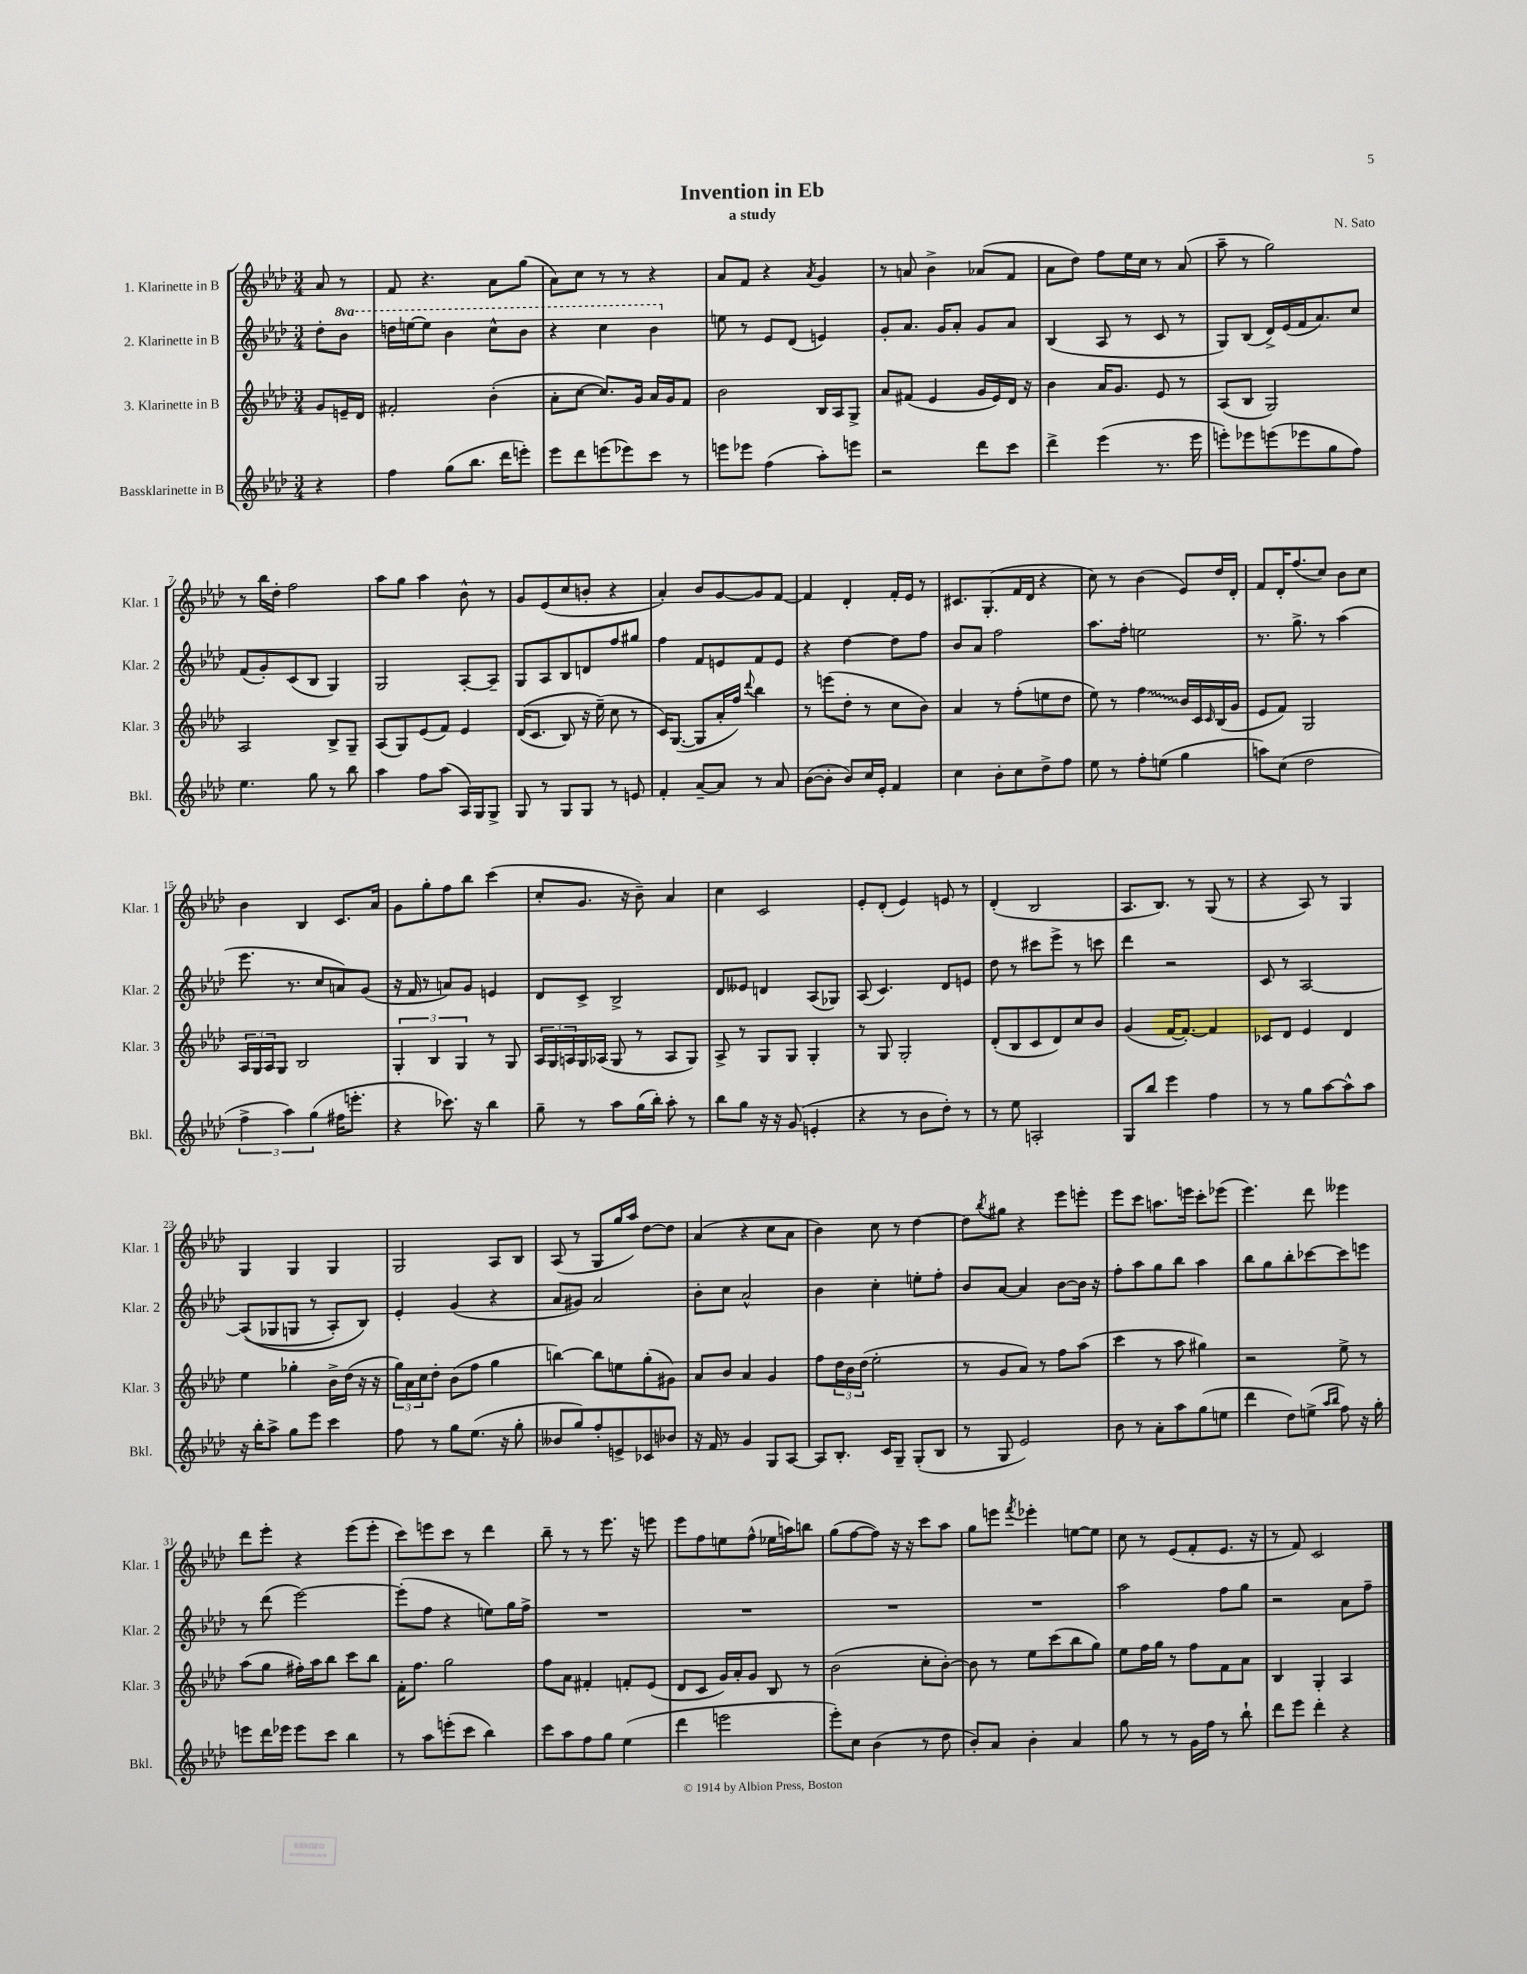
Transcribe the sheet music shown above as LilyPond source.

\header { title = "Invention in Eb" composer = "N. Sato" subtitle = "a study" }
<<
\new StaffGroup <<
\new Staff = "s0" \with { instrumentName = "1. Klarinette in B" shortInstrumentName = "Klar. 1" } {
    \clef treble \key aes \major \numericTimeSignature \time 3/4 \partial 4
    aes'8 r8 |
    f'8 r4. aes'8 g''8( |
    aes'8) c''8 r8 r8 r4 |
    aes'8 f'8 r4 \acciaccatura { aes'8 } g'4 |
    r8 a'8 bes'4-> aes'8( f'8 |
    aes'8 des''8) f''8 ees''16 c''16 r8 aes'8( |
    aes''8-- r8 g''2) |
    r8 bes''16 des''16-. f''2 |
    aes''8 g''8 aes''4 bes'8-^ r8 |
    g'8 ees'8( c''8 b'8-. r4 |
    aes'4-.) bes'8 g'8~ g'8 f'8~ |
    f'4 des'4-. f'16-. ees'16 r8 |
    cis'8. g8.-.( f'16 des'16 r4 |
    c''8) r8 bes'4( ees'8) des''16 des'16-. |
    f'8 des'16-. f''8.( c''8) bes'8 c''8 |
    bes'4 bes4 c'8. aes'16 |
    g'8 g''8-. f''8 bes''8 c'''4( |
    c''8-. g'8. r16 bes'8--) aes'4 |
    c''4 c'2 |
    ees'8-. des'8-.( ees'4) e'8 r8 |
    des'4-.( bes2 |
    aes8. bes8.) r8 g8( r8 |
    r4 aes8) r8 g4 |
    g4 g4 g4 |
    g2 aes8 bes8 |
    aes8( r8 g8 g''16 aes''16) des''8~ des''8 |
    aes'4( r4 c''8 aes'8 |
    bes'4) c''8 r8 des''4~ |
    des''8 \acciaccatura { bes''8 } gis''8 r4 ees'''8 e'''8-. |
    ees'''8 c'''8 a''8. e'''16 c'''8-. ees'''8( |
    ees'''4.) des'''8 eeses'''4 |
    des'''8 ees'''8-. r4 ees'''8( ees'''8-. |
    c'''8) e'''8 c'''8 r8 des'''4 |
    bes''8-- r8 r8 ees'''8. r16 e'''8 |
    ees'''8 f''8 e''8 f''8-^( ees''16 a''16) b''8 |
    g''8( f''8~ f''8) r16 r16 c'''8 aes''8 |
    g''8 e'''8 \acciaccatura { f'''8 } ees'''4-. e''8~ e''8 |
    c''8 r8 ees'8( f'8-. ees'8. r16 |
    r8 f'8) c'2 \bar "|." |
}
\new Staff = "s1" \with { instrumentName = "2. Klarinette in B" shortInstrumentName = "Klar. 2" } {
    \clef treble \key aes \major \numericTimeSignature \time 3/4 \set Staff.ottavationMarkups = #ottavation-simple-ordinals \partial 4
    des''8-. \ottava #1 bes''8 |
    d'''16 e'''16~ e'''8 bes''4 c'''8-^ bes''8 |
    r4 c'''4 bes''4 \ottava #0 |
    e''8 r8 ees'8 des'8( e'4) |
    g'8-. aes'8. g'16 aes'8-. g'8 aes'8 |
    bes4( aes8 r8 c'8 r8 |
    g8) bes8( des'16->) ees'16( f'16 aes'8.) c''8 |
    f'8( g'8-.) c'8( bes8 g4) |
    g2 aes8~-. aes8-- |
    g8 aes8 bes8 d'8 f''8 gis''8 |
    f''4 f'8 e'8 f'8 e'8 |
    r4 des''4~ des''8 f''8 |
    bes'8 aes'8 f''2 |
    aes''8. f''16-. e''2 |
    r8. g''8.-> r8 aes''4( |
    ees'''8. r8. c''8 a'8) g'8( |
    r16 f'16 r8 a'8) g'8 e'4 |
    des'8 c'8-> bes2-> |
    des'8 eeses'8 d'4 aes8( ges8) |
    aes8( c'4.) des'8 e'8 |
    des''8 r8 cis'''8 ees'''8-> r8 c'''8 |
    des'''4 r2 |
    c'8 r8 aes2~ |
    aes8(\( ges8 g8 r8 aes8-.) bes8\) |
    ees'4-. g'4( r4 |
    aes'8 gis'8) aes'2 |
    bes'8-. c''8 aes'2-^ |
    bes'4 c''4-. e''8-. f''8-. |
    bes'8 aes'8~ aes'4 bes'8~ bes'16 r16 |
    f''8-. aes''8 g''8 bes''8 aes''4 |
    bes''8 g''8 bes''8-. ces'''8~ ces'''8 e'''8 |
    r8 des'''8( ees'''2~) |
    ees'''8-.( f''8 r4 e''8) g''16 f''16-> |
    R2. |
    R2. |
    R2. |
    R2. |
    aes''2 f''8 g''8 |
    r2 aes'8 f''8-- \bar "|." |
}
\new Staff = "s2" \with { instrumentName = "3. Klarinette in B" shortInstrumentName = "Klar. 3" } {
    \clef treble \key aes \major \numericTimeSignature \time 3/4 \partial 4
    g'8 e'16-- des'16 |
    fis'2-. bes'4-.( |
    aes'8-. c''8~ c''8.) g'16 aes'16 g'16 f'8 |
    bes'2 bes16 aes16 g8-> |
    aes'8 fis'8( ees'4 g'16 ees'16) des'16 r16 |
    bes'4 aes'16 g'8. ees'8 r8 |
    aes8( bes8 g2) |
    aes2 bes8-> g8-- |
    aes8( g8) ees'8( f'8) ees'4 |
    des'16(\( c'8. bes8) r16 ees''16--(\) c''8 r8 |
    c'16) g8.~( g8 aes'16-. f''16) \appoggiatura { des'''8 } bes''4 |
    r8 e'''8( des''8-. r8 c''8 bes'8) |
    aes'4 r8 f''8-.( e''8 des''8 |
    ees''8) r8 \once \override Glissando.style = #'zigzag f''4\glissando bes'16 c'16 \grace { c'16 } bes16( g'16 |
    ees'8 f'8) g2 |
    \tuplet 3/2 { aes16 g16 aes16 } g8 bes2 |
    \tuplet 3/2 { g4-. bes4 g4 } r8 g8 |
    \tuplet 3/2 { aes16 g16 a16 } g16 aes16( g8 r8 aes8 g8) |
    aes8-> r8 g8 g8 g4-. |
    r8 g8 g2-. |
    des'8-.( bes8 c'8 des'8) c''8 bes'8 |
    g'4( f'16~ f'8.~-.) f'4 |
    ces'8 des'8 ees'4 des'4 |
    ees''4 ges''4-. bes'16-> des''16( r16 r16 |
    \tuplet 3/2 { g''16) aes'16 c''16 } des''8-. bes'8( f''8 g''4 |
    b''4~) b''8 e''8 g''8-.( gis'8) |
    aes'8 bes'8 aes'4 g'4 |
    f''8 \tuplet 3/2 { des''16 bes'16 des''16( } ees''2-. |
    r8 g'8 aes'8) r8 f''8 aes''8( |
    c'''4 r8 aes''8 gis''4) |
    r2 ees''8-> r8 |
    aes''8( g''8 fis''16-.) aes''16 bes''8 c'''8 bes''8 |
    f'16-. f''8. g''2 |
    f''8 aes'8 fis'4-. f'8-. ees'8( |
    des'8 c'8 g'16) aes'16-. g'8 bes8 r8 |
    bes'2( c''8-. bes'8~-.) |
    bes'8 r8 ees''8 c'''8( bes''8 g''8) |
    ees''8 f''16 g''16 r8 f''8 f'8 aes'8 |
    bes4 g4-. aes4 \bar "|." |
}
\new Staff = "s3" \with { instrumentName = "Bassklarinette in B" shortInstrumentName = "Bkl." } {
    \clef treble \key aes \major \numericTimeSignature \time 3/4 \partial 4
    r4 |
    f''4 g''8( bes''8. des'''16 e'''8-.) |
    ees'''8 des'''8 e'''8( ees'''8) c'''8 r8 |
    e'''8 ees'''8 f''4( aes''8-.) e'''8 |
    r2 des'''8 c'''8 |
    des'''4-> ees'''4( r8. ees'''16 |
    e'''8-.) ees'''8 e'''8( ees'''8 g''8 f''8) |
    ees''4. g''8 r8 bes''8 |
    aes''4 f''8 aes''8( aes16) g16 g8-> |
    g8 r8 g8 g8 r8 e'8 |
    f'4-. aes'8~-- aes'8 r8 aes'8 |
    bes'8~( bes'8-. bes'8) c''16 ees'16-. f'4 |
    c''4 bes'8-. c''8 des''8-> f''8 |
    ees''8 r8 f''8-. e''8( g''4 |
    a''8) c''8( des''2 |
    \tuplet 3/2 { f''4-> aes''4) g''4( } fis''16 e'''8.-. |
    r4 ces'''8.) r16 bes''4 |
    g''8-- r8 aes''8 g''16( bes''16-.) aes''8-. r8 |
    bes''8 g''8 r16 r16 g'8( e'4-. |
    r4 r8 bes'8 des''8-.) r8 |
    r8 ees''8 a2-. |
    g8 bes''8 ees'''4 f''4 |
    r8 r8 g''8 aes''8~ aes''8-^ aes''8 |
    r16 bes''16-. aes''8-> g''8 ees'''8 c'''4 |
    f''8 r8 g''8 ees''8.( r16 g''8-. |
    beses'8 g''8) f''8-. e'8-> ces'8 bes'8 |
    r16 f'16 r8 g'4 g8 aes8~ |
    aes8 bes8.-. c'16 g8-- g8-.( bes8 |
    r8 g8 ees'2) |
    bes'8 r8 aes'8-. aes''8 g''8( e''8 |
    des'''4 des''8) e''8->( \grace { aes''16 bes''16 } f''8) r16 g''16-. |
    e'''8 des'''16 ees'''16 ees'''8 c'''8 bes''4 |
    r8 aes''8 e'''8-.( c'''8 bes''4) |
    c'''8 aes''8 f''8 g''8 ees''4( |
    des'''4 e'''2 |
    ees'''8-.) c''8 bes'4( r8 des''8 |
    bes'8-.) aes'8 bes'4-. aes'4 |
    g''8 r8 r8 g'16 f''16 r8 bes''8-! |
    des'''8 ees'''8 des'''4-. r4 \bar "|." |
}
>>
>>
